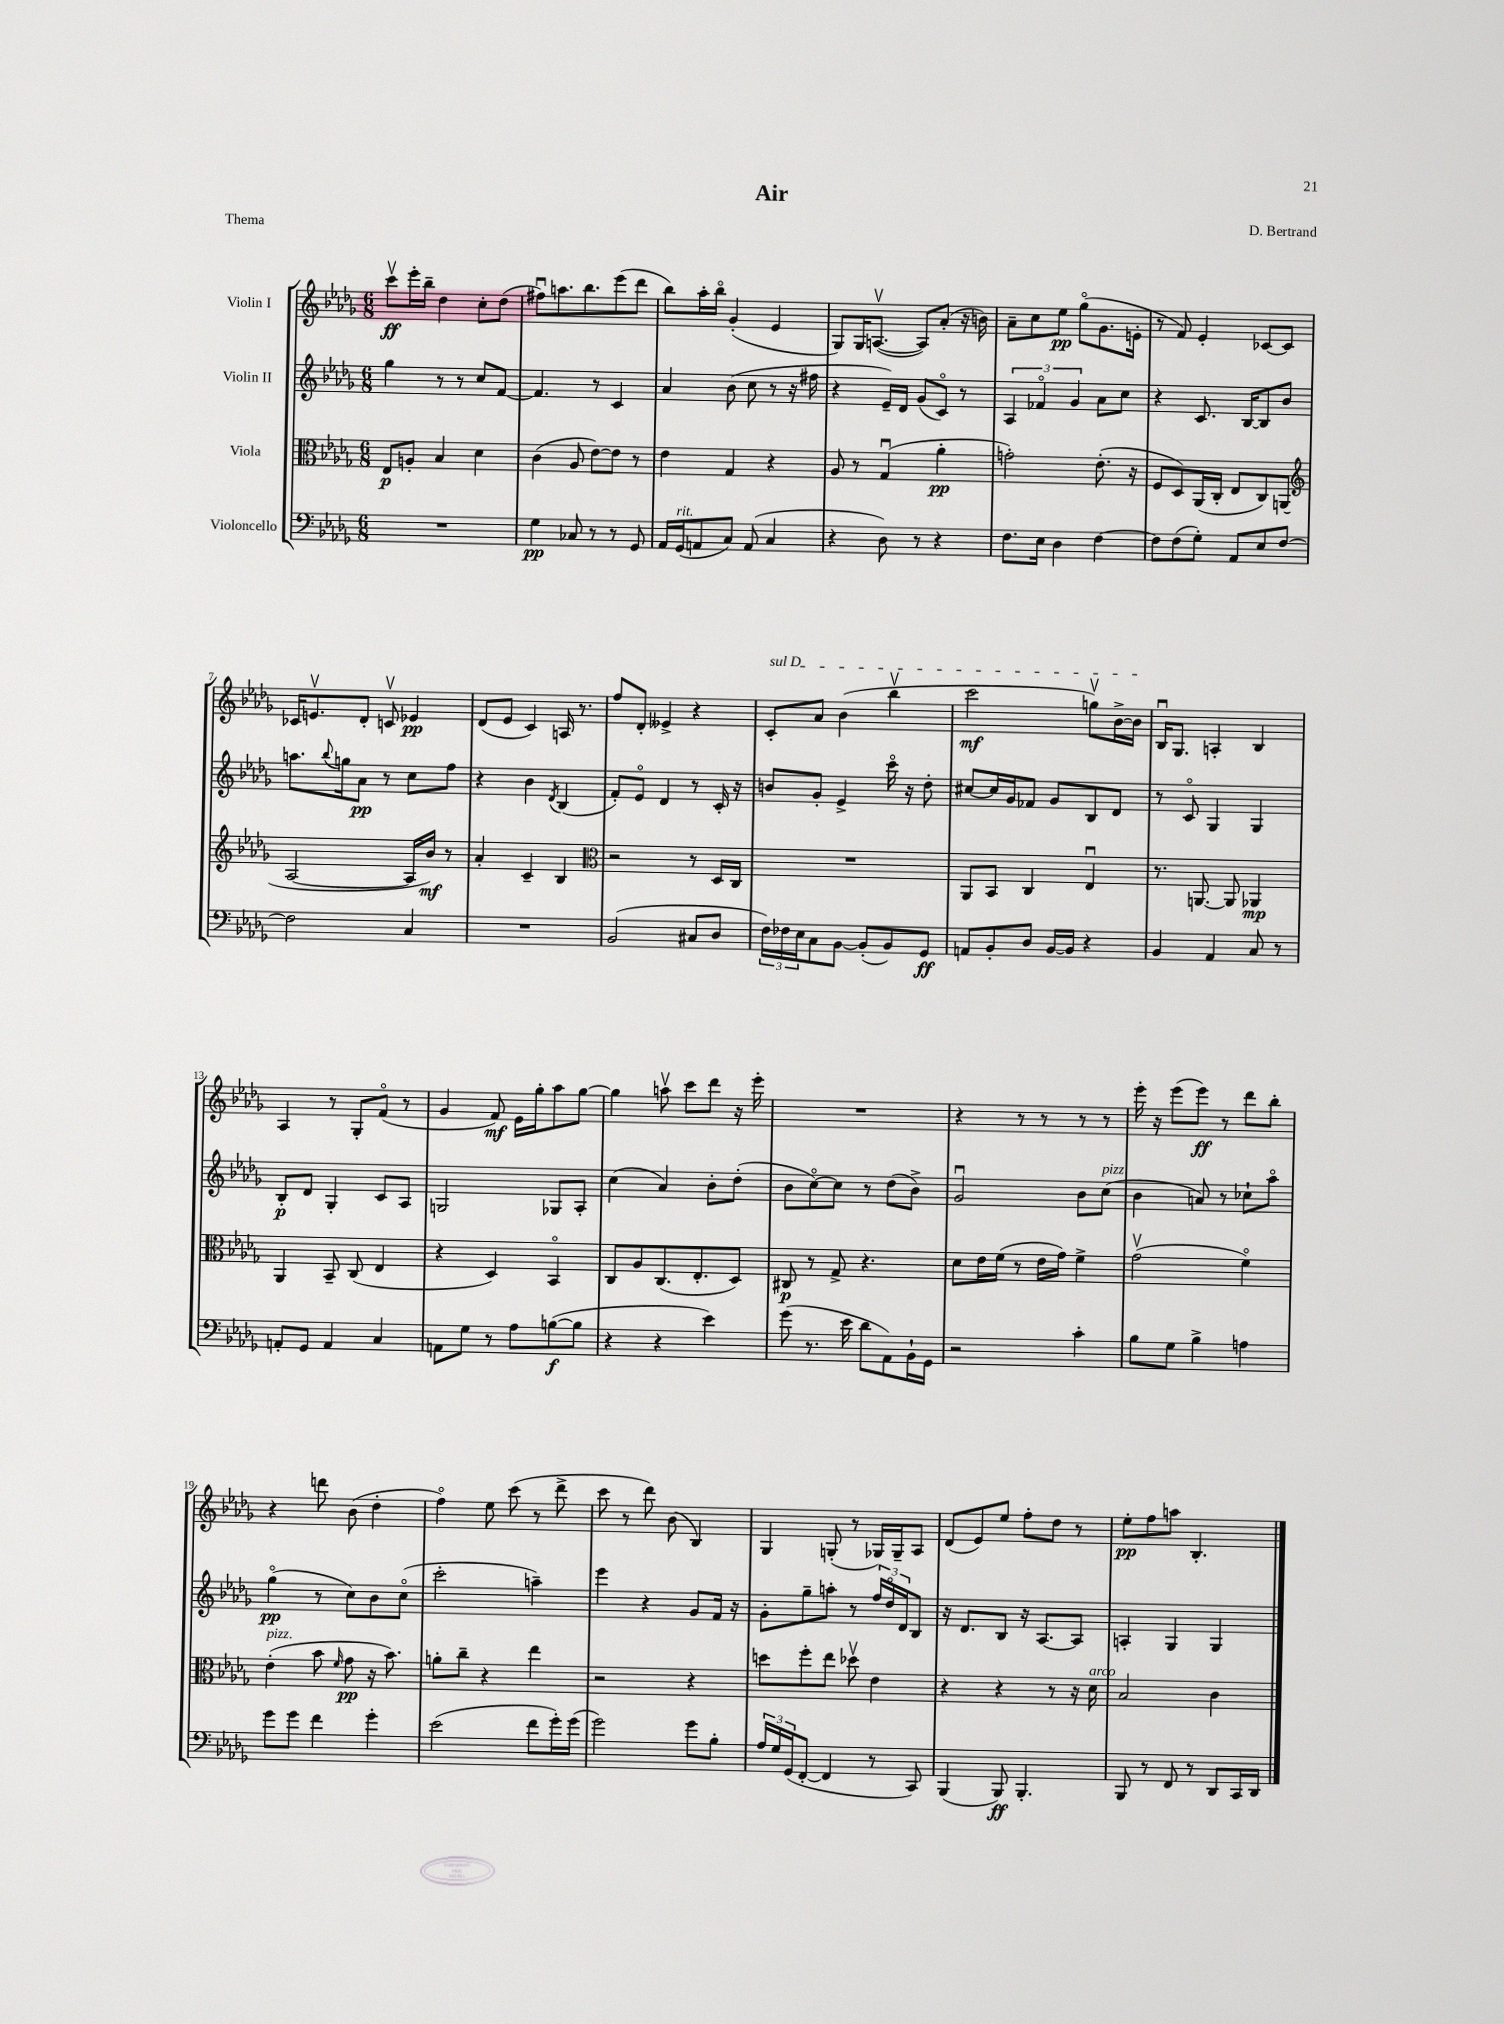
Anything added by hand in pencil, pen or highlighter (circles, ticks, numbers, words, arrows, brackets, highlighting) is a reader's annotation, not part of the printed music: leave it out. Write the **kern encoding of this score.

**kern	**kern	**kern	**kern
*staff4	*staff3	*staff2	*staff1
*clefF4	*clefC3	*clefG2	*clefG2
*k[b-e-a-d-g-]	*k[b-e-a-d-g-]	*k[b-e-a-d-g-]	*k[b-e-a-d-g-]
*M6/8	*M6/8	*M6/8	*M6/8
2.r	8E-/L	4gg-\	8cccv\L
.	8A'/J	.	16eee-'\L
.	.	.	16bb-~\JJ
.	4B-/	8r	4dd-\
.	.	8r	.
.	4d-\	8cc/L	8cc'\L
.	.	[8f/J	(8dd-\J
=	=	=	=
4G-\	(4c\	4.f/]	8ff#u\L)
.	.	.	8.aa\
8C-/	8A-/	.	.
.	.	.	8.bb-\
8r	[8e-\L)	8r	.
8r	8e-\]J	4c/	(8eee-\
8GG-/	8r	.	8ddd-\J
=	=	=	=
16AA-/LL	4e-\	4a-/	8bb-\L)
(16GG-/J	.	.	.
8AA/	.	.	16aa-'\L
.	.	.	16bb-o\JJ
8C/J)	4G-/	(8b-\	(4g-'/
(8AA/	.	8cc\	.
4C/	4r	8r	4e-/
.	.	16r	.
.	.	16ff#\	.
=	=	=	=
4r	8A-/	4r	8G-/L)
.	8r	.	16G-/K
.	.	.	([8.Av/J
8D-\)	(4G-u/	16e-~/LL)	.
.	.	16d-/JJ	.
8r	.	(8g-/L	8A/]L)
4r	4a-'\	8co/J)	(8a-'/J
.	.	8r	16r
.	.	.	16b\)
=	=	=	=
8.F\L	2g'\)	6A-/	8a-~\L
.	.	.	8cc\
.	.	6f-o/	.
16E-\Jk	.	.	.
4D-\	.	.	8ee-\J
.	.	6g-/	.
.	.	.	(8gg-o\L
[4F\	(8.e-'\	8a-\L	8.g-\
.	.	8cc\J	.
.	16r	.	16e'\Jk
=	=	=	=
8F\]L	8F/L	4r	8r
(8F\	8D-/)	.	8f/)
8G-'\J)	(16AA-/L	8.c/	4e-'/
.	16C'/JJ	.	.
8AA-/L	8E-/L	.	.
.	.	[16B-/LK	.
8E-/	8C/)	8B-/]	[8c-/L
[8F/J	(8AA/J	8b-/J	8c-/]J
=	=	=	=
*	*clefG2	*	*
2F\]	[2A-/	8.aa\L	16c-/LK
.	.	.	8.ev/
.	.	8qqbb-/	.
.	.	16gg\k	.
.	.	8a-\J	8d-'/J
.	.	8r	8cv/
4C/	16A-/]LL	8cc\L	4e-/
.	16b-/JJ)	.	.
.	8r	8ff\J	.
=	=	=	=
2.r	4a-'/	4r	(8d-/L
.	.	.	8e-/J
.	4c~/	4b-\	4c/)
.	.	8qd-/	.
.	4B-/	(4B-/	16A/
.	.	.	8.r
=	=	=	=
*	*clefC3	*	*
(2BB-/	2r	8f'/L)	8ff/L
.	.	8e-o/J	8d-'/J
.	.	4d-/	4e--^/
8C#/L	8r	8r	4r
8D-/J	16D-/LL	16c'/	.
.	16C/JJ	16r	.
=	=	=	=
24F\LL)	2.r	8b/L	8c'/L
24F-\	.	.	.
24E-\J	.	.	.
8C\	.	8g-'/J	8a-/J
[8BB-\J	.	4e-^/	(4b-\
(8BB-'/]L	.	.	.
8BB-/)	.	16ccco\	4bb-v\
.	.	16r	.
8GG-/J	.	8dd-'\	.
=	=	=	=
8AA/L	8AA-/L	[8cc#/L	2ccc\
8BB-'/	8BB-/J	16cc#/]L	.
.	.	16g-/J	.
8D-/J	4C/	8f-/J	.
[16BB-/LL	.	8g-/L	.
16BB-/]JJ	.	.	.
4r	4E-u/	8B-/	8ggv\L)
.	.	8d-/J	[16b-^\L
.	.	.	16b-\]JJ
=	=	=	=
4BB-/	8.r	8r	16B-u/LK
.	.	.	8.G-/J
.	.	8co/	.
.	[8.AA/	.	.
4AA-/	.	4G-/	4A'/
.	8AA/]	.	.
8C/	4AA-/	4G-/	4B-/
8r	.	.	.
=	=	=	=
8AA'/L	4AA-/	8B-'/L	4A-/
8GG-/J	.	8d-/J	.
4AA/	8BB-~/	4G-'/	8r
.	(8C/	.	8G-'/L
4C/	4E-/	8c/L	(8fo/J
.	.	8A-/J	8r
=	=	=	=
8AA\L	4r	2G/	4g-/
8G-\J	.	.	.
8r	4D-/)	.	8f/)
8A-\L	.	.	16e-\LL
.	.	.	16gg-'\J
([8B\	4BB-o/	8G-/L	8aa-\
8B\]J	.	8A-'/J	[8gg-\J
=	=	=	=
4r	8C/L	(4cc\	4gg-\]
.	8A-/	.	.
4r	(8.C/	4a-/)	8aav\
.	.	.	8ccc\L
.	8.E-'/	.	.
4e-\)	.	8b-'\L	8ddd-\J
.	8D-/J)	(8dd-'\J	16r
.	.	.	16eee-'\
=	=	=	=
(8g-\	8C#/	8b-\L	2.r
8.r	8r	[8cco\)	.
.	8G-^/	8cc\]J	.
16e-\	.	.	.
8d-\L	4.r	8r	.
8AA-\)	.	(8dd-\L	.
16BB-`\L	.	8b-^\J)	.
16GG-\JJ	.	.	.
=	=	=	=
2r	8d-\L	2g-u/	4r
.	16e-\L	.	.
.	(16f\JJ	.	.
.	8r	.	8r
.	16e-\LL	.	8r
.	16g-\JJ)	.	.
4c'\	4f^\	8b-\L	8r
.	.	(8cc\J	8r
=	=	=	=
8B-\L	(2g-v\	4b-\	16eee-'\
.	.	.	16r
8G-\J	.	.	(8eee-\L
4B-^\	.	8a/)	8eee-\J)
.	.	8r	8r
4A\	4fo\)	8cc-`\L	8ddd-\L
.	.	8aa-o\J	8bb-'\J
=	=	=	=
8g-\L	(4e-'\	(4gg-o\	4r
8g-\J	.	.	.
4f\	8b-\	8r	8ddd\
.	16qqf/	.	.
.	8g-\	8cc\L)	(8b-\
4g-'\	16r	8b-\	4dd-'\
.	8.b-\)	.	.
.	.	(8cco\J	.
=	=	=	=
(2e-\	8a'\L	2ccc'\	4ffo\)
.	8cc~\J	.	.
.	4r	.	8ee-\
.	.	.	(8ccc\
8f\L	4ee-\	4aa~\)	8r
16g-'\L)	.	.	8ddd-^\
(16g-\JJ	.	.	.
=	=	=	=
2g-\)	2r	4eee-\	8ccc\
.	.	.	8r
.	.	4r	8ddd-\)
.	.	.	(8b-\
8g-\L	4r	8g-/L	4B-/)
8B-'\J	.	16f/Jk	.
.	.	16r	.
=	=	=	=
24A-/LL	8dd\L	8g-'\L	4G-/
24G-/	.	.	.
(24GG-/J	.	.	.
[8FF'/J	8ff'\	8gg-~\	.
4FF/]	8ee-\J	8aa'\J	(8G'/
.	8dd-v\	8r	8r
8r	4e-\	24ff/LL	16G-/LL)
.	.	24dd-o/	.
.	.	.	16G-~/J
.	.	24d-/J	.
8CC/)	.	8B-/J	8A-/J
=	=	=	=
(4BBB-/	4r	16r	(8d-/L
.	.	8.d-/L	.
.	.	.	8e-/)
8BBB-/)	4r	8B-/J	8ee-/J
4.BBB-'/	.	16r	8ff'\L
.	.	[8.A-/L	.
.	8r	.	8dd-\J
.	16r	8A-/]J	8r
.	16d-\	.	.
=	=	=	=
8BBB-/	2B-/	4A'/	8ee-'\L
8r	.	.	8ff\
8FF/	.	4G-/	8aa\J
8r	.	.	4.B-'/
8DD-/L	4c\	4G-/	.
16CC/L	.	.	.
16DD-/JJ	.	.	.
==	==	==	==
*-	*-	*-	*-
